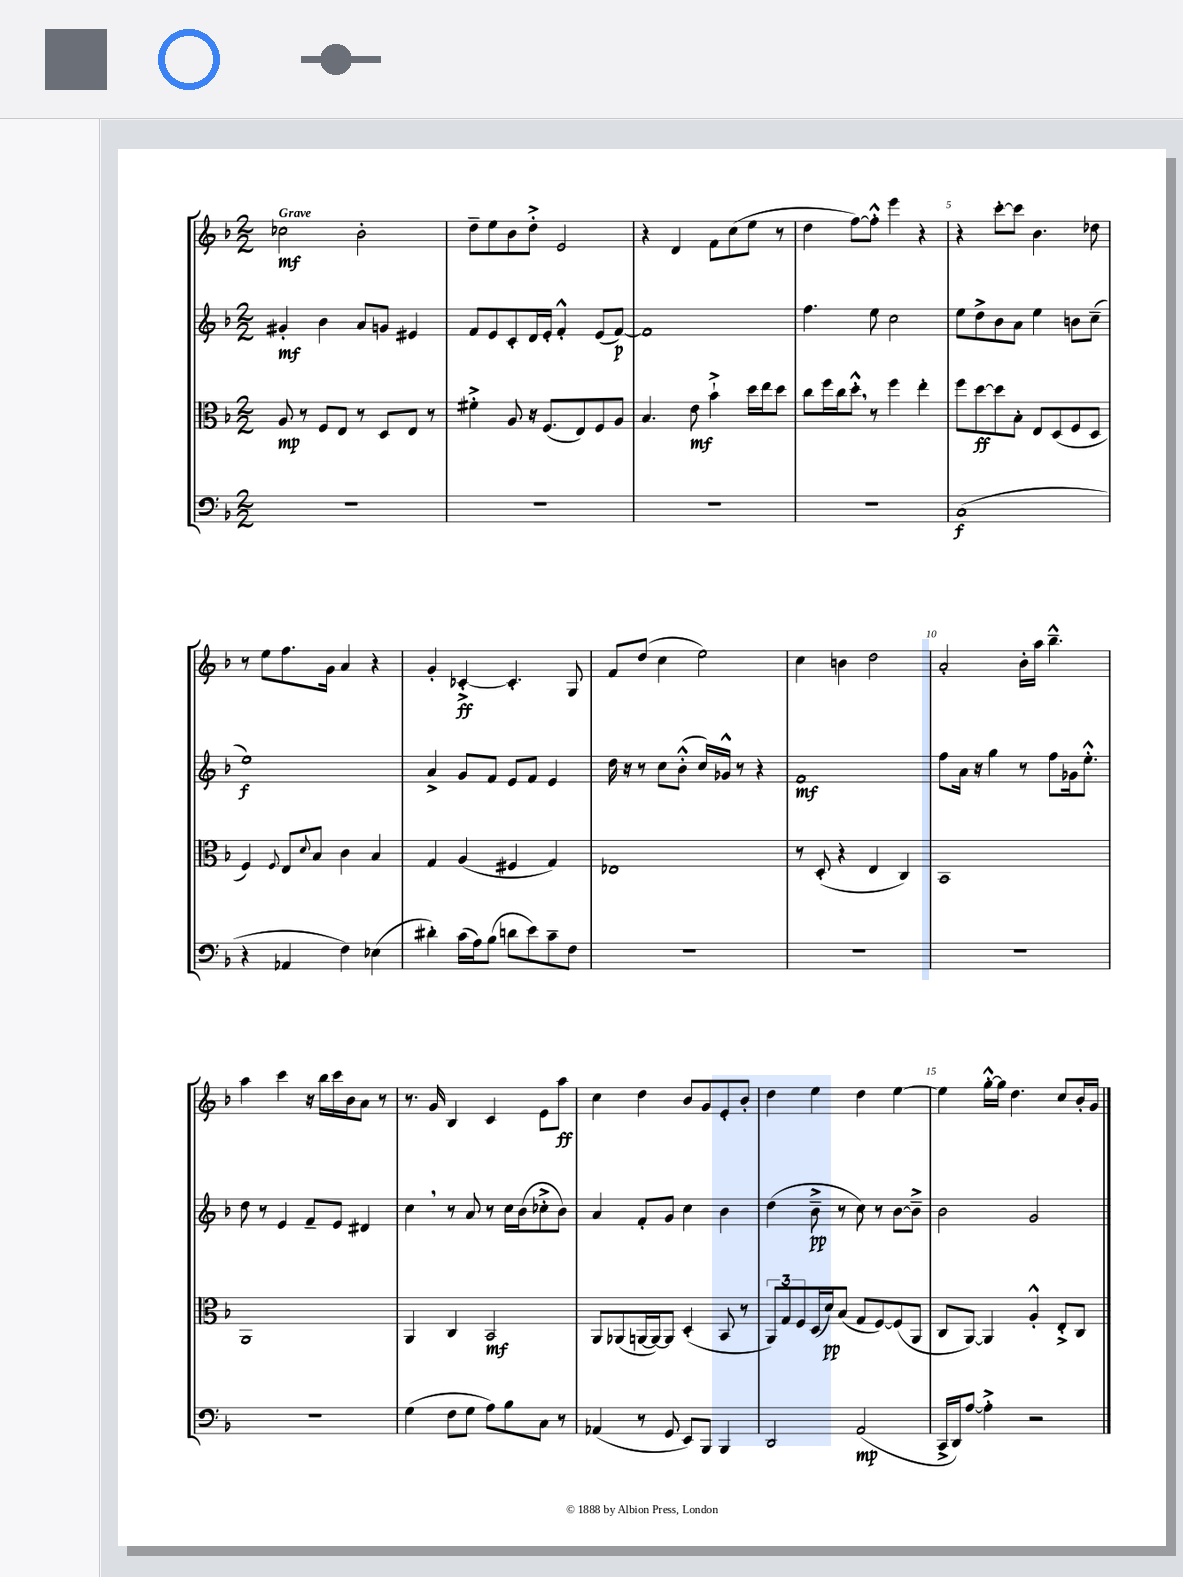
<<
\new StaffGroup <<
\new Staff = "s0" {
    \clef treble \key f \major \numericTimeSignature \time 2/2 \tempo "Grave"
    ces''2\mf bes'2-. |
    d''8-- e''8 bes'8 d''8-.-> e'2 |
    r4 d'4 f'8 c''8( e''8 r8 |
    d''4 f''8~) f''8-.-^ e'''4 r4 |
    r4 c'''8~-. c'''8 bes'4. des''8 |
    r8 e''8 f''8. g'16 a'4 r4 |
    g'4-. ces'4~-.->\ff ces'4.-. g8 |
    f'8 d''8( c''4 e''2) |
    c''4 b'4 d''2 |
    a'2-. bes'16-. a''16 bes''4.---^ |
    a''4 c'''4 r16 bes''16 c'''16 bes'16 a'8 r8 |
    r8. g'16 bes4 c'4 e'8 a''8\ff |
    c''4 d''4 bes'8 g'8 e'8-. bes'8-. |
    d''4 e''4 d''4 e''4~ |
    e''4 g''16~-.-^ g''16 d''4. c''8 bes'16-. g'16 \bar "|." |
}
\new Staff = "s1" {
    \clef treble \key f \major \numericTimeSignature \time 2/2
    gis'4-.\mf bes'4 a'8 g'8 eis'4 |
    f'8 e'8 c'8-. d'16 e'16-. f'4-.-^ e'8( f'8~\p) |
    f'1 |
    f''4. e''8 c''2 |
    e''8 d''8-> bes'8 a'8 e''4 b'8 c''8--( |
    e''1\f) |
    a'4-> g'8 f'8 e'8 f'8 e'4 |
    d''16 r16 r8 c''8 bes'8-.-^( c''16) ges'16-^ r8 r4 |
    f'1\mf |
    f''8 a'16 r16 g''4 r8 f''8 ges'16 e''8.-.-^ |
    d''8 r8 e'4 f'8-- e'8 dis'4 |
    c''4 \breathe r8 a'8 r8 c''16 bes'16( ces''8-.-> bes'8) |
    a'4 f'8-. g'8 c''4 bes'4 |
    d''4( bes'8--->\pp r8 c''8) r8 bes'8~ bes'8---> |
    bes'2 g'2 \bar "|." |
}
\new Staff = "s2" {
    \clef alto \key f \major \numericTimeSignature \time 2/2
    a8\mp r8 f8 e8 r8 d8 e8 r8 |
    fis'4-.-> a8 r16 f8.( e8) f8 a8 |
    bes4. e'8\mf bes'4-!-> d''16 e''16 d''8 |
    c''8 f''16 c''16 d''8-.-^ \breathe r8 f''4 e''4-. |
    f''8 d''8~\ff d''8 bes8-. e8 d8( f8 d8 |
    f4) \appoggiatura { f8 } e8 \appoggiatura { d'8 } bes8 c'4 bes4 |
    g4 a4( fis4 g4) |
    ees1 |
    r8 d8-.( r4 e4 c4) |
    bes,1 |
    a,1 |
    a,4 c4 bes,2\mf |
    a,8 aes,8( a,16~ a,16~) a,8 d4-.( bes,8 r8 |
    \tuplet 3/2 { a,8) g8 f8 } d16( d'16\pp) bes8( g8 f8~) f8( a,8 |
    c8 a,8~) a,4 a4-.-^ e8-.-> c8 \bar "|." |
}
\new Staff = "s3" {
    \clef bass \key f \major \numericTimeSignature \time 2/2
    R1 |
    R1 |
    R1 |
    R1 |
    c1\f( |
    r4 aes,4 f4) ees4( |
    dis'4-.) c'16( a16) bes8( d'8 e'8) c'8-- f8 |
    R1 |
    R1 |
    R1 |
    R1 |
    g4( f8 g8 a8) bes8 c8 r8 |
    aes,4( r8 g,8 e,8) bes,,8 bes,,4 |
    d,2 a,2\mp( |
    c,16-> d,16) a8~ a4-.-> r2 \bar "|." |
}
>>
>>
\layout { \context { \Score \override BarNumber.break-visibility = ##(#f #t #t) barNumberVisibility = #(every-nth-bar-number-visible 5) } }
